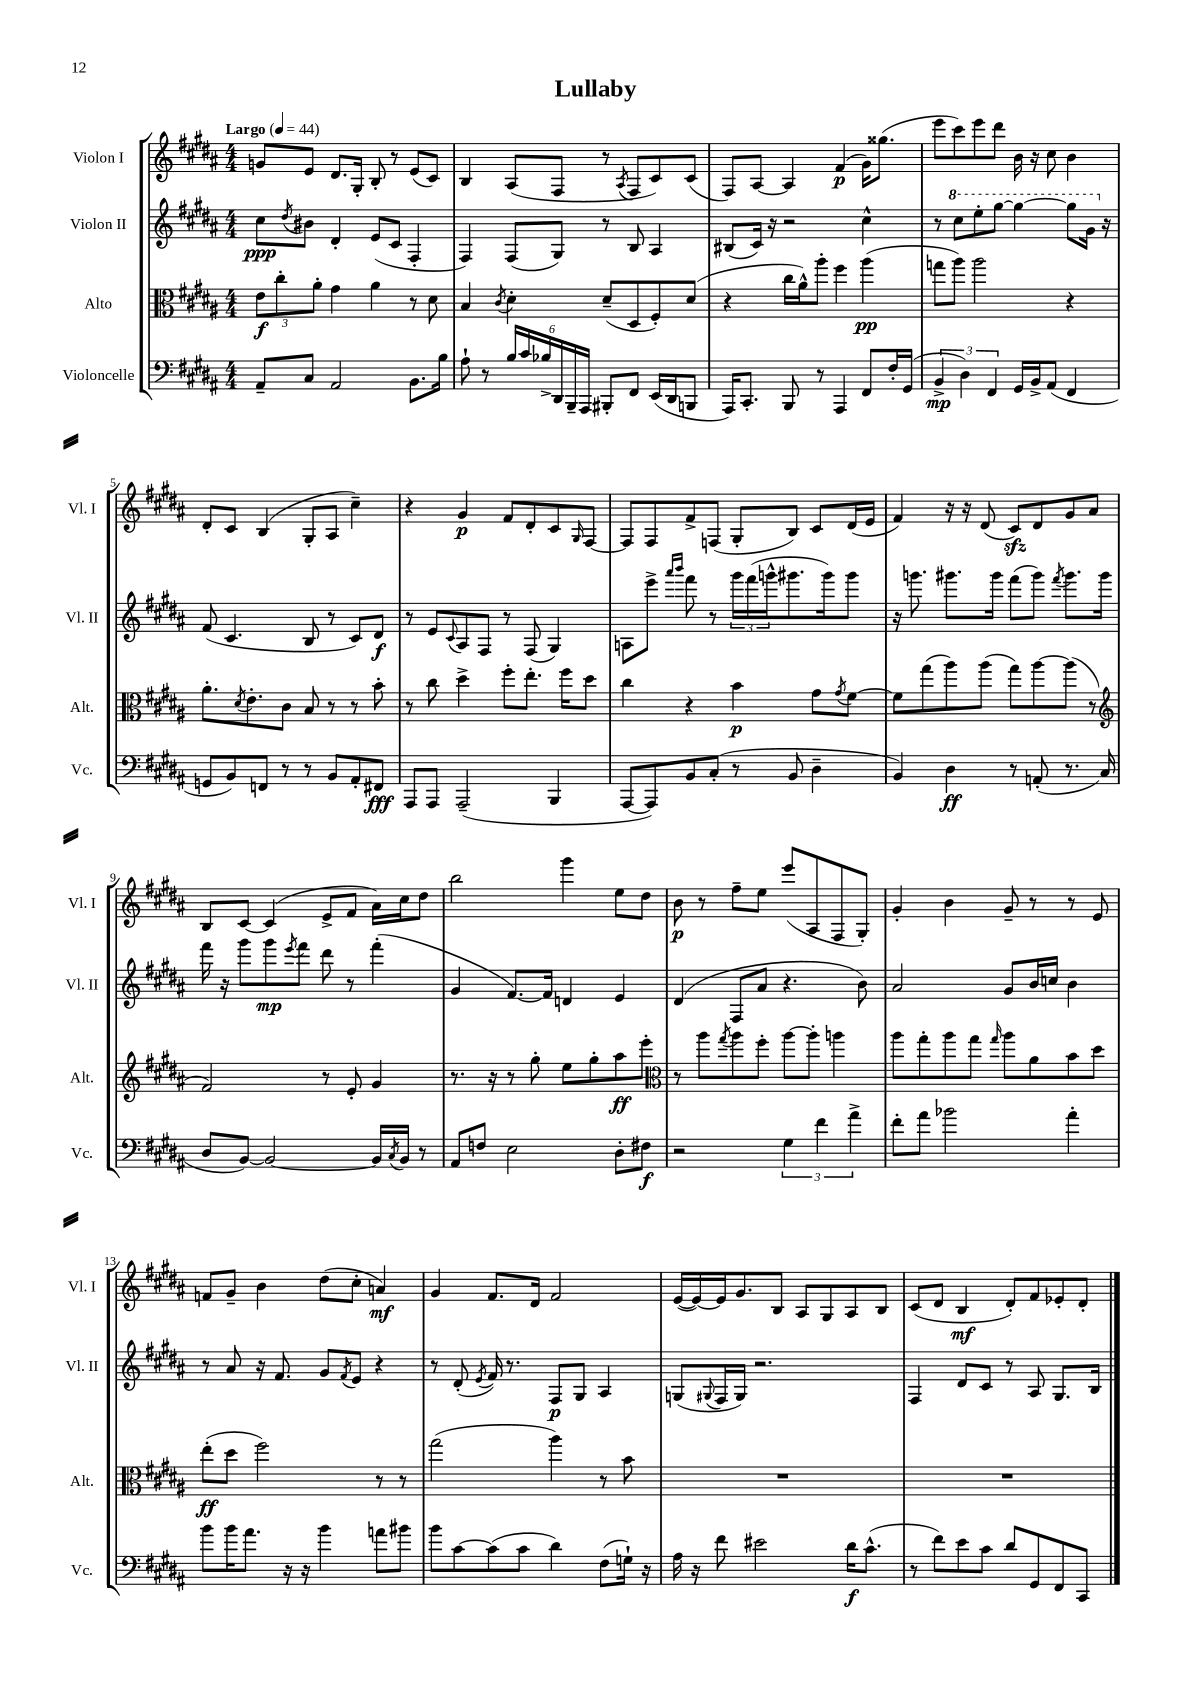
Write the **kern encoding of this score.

**kern	**kern	**kern	**kern
*staff4	*staff3	*staff2	*staff1
*clefF4	*clefC3	*clefG2	*clefG2
*k[f#c#g#d#a#]	*k[f#c#g#d#a#]	*k[f#c#g#d#a#]	*k[f#c#g#d#a#]
*M4/4	*M4/4	*M4/4	*M4/4
*MM44	*MM44	*MM44	*MM44
8AA#~	12e	8cc#	8g
.	12cc#'	.	.
.	.	8qdd#	.
8C#	.	8b#	8e
.	12a#'	.	.
2AA#	4g#	4d#'	8.d#
.	.	.	16G#'
.	4a#	(8e	8B'
.	.	8c#	8r
8.BB	8r	4F#'	(8e
.	8d#	.	8c#)
16B	.	.	.
=	=	=	=
8A#`	4B	4F#)	4B
8r	.	.	.
.	8qc#	.	.
24B	4d#'	(8F#	(8A#
24c#	.	.	.
24B-^	.	.	.
24DD#	.	8G#)	8F#
24BBB~	.	.	.
24AAA#	.	.	.
8BBB#'	(8d#~	8r	8r
.	.	.	8qA#
8FF#	8D#	8B	8F#
(16EE	8F#')	4A#	8c#)
16DD#	.	.	.
8BBB	(8d#	.	(8c#
=	=	=	=
16AAA#)	4r	(8B#	8F#)
8.CC#'	.	.	.
.	.	16c#)	[8A#
.	.	16r	.
8BBB	16cc#	2r	4A#]
.	16a#^^)	.	.
8r	8aa#'	.	.
4AAA#	4ff#	.	(4f#
8FF#	(4aa#	4cc#^^	16g#)
.	.	.	(8.gg##
16F#'	.	.	.
(16GG#	.	.	.
=	=	=	=
6BB^	8gg	8r	8eee
.	8aa#)	8ccc#	8ccc#)
6D#)	.	.	.
.	2aa#	8eee'	8eee
6FF#	.	.	.
.	.	[8ggg#	8ddd#
16GG#	.	4ggg#_	16b
16BB^	.	.	16r
(8AA#	.	.	8cc#
4FF#	4r	8ggg#]	4b
.	.	16gg#	.
.	.	16r	.
=	=	=	=
8GG	8.a#'	(8f#	8d#'
8BB)	.	4.c#	8c#
.	8qd#	.	.
.	8.e'	.	.
8FF	.	.	(4B
8r	8c#	.	.
8r	8B	8B	8G#'
8BB	8r	8r	8A#
8AA#'	8r	8c#)	4cc#~)
8FF#	8b'	8d#	.
=	=	=	=
8AAA#	8r	8r	4r
8AAA#	8cc#	8e	.
.	.	8qqc#	.
(2AAA#~	4dd#^	8A#	4g#
.	.	8F#	.
.	8ff#'	8r	8f#
.	8.ee'	(8F#	8d#'
4BBB	.	4G#)	8c#
.	16ff#	.	.
.	.	.	16qqG#
.	8dd#	.	[8F#
=	=	=	=
[8AAA#	4cc#	8A	8F#]
8AAA#])	.	8eee^	8F#
.	.	16qqaaa#	.
.	.	16qqbbb	.
8BB	4r	8fff#	8f#^
(8C#'	.	8r	(8F
8r	4b	24ggg#	8G#'
.	.	(24fff#	.
.	.	24ggg^^	.
8BB	.	8.ggg#	8B)
4D#~	8g#	.	8c#
.	.	16ggg#)	.
.	8qg#	.	.
.	[8f#	8ggg#	(16d#
.	.	.	16e
=	=	=	=
4BB)	8f#]	16r	4f#)
.	.	8.ggg	.
.	(8gg#	.	.
4D#	8aa#)	8.ggg#	16r
.	.	.	16r
.	(8aa#	.	(8d#
.	.	16ggg#	.
8r	8gg#)	(8fff#	8c#)
(8AA'	[8aa#	8ggg#)	8d#
.	.	8qfff#	.
8.r	(8aa#]	8.ggg#	8g#
.	8r	.	8a#
16C#	.	16ggg#	.
=	=	=	=
*	*clefG2	*	*
8D#	2f#)	16fff#	8B
.	.	16r	.
[8BB)	.	8ggg#	[8c#
2BB_	.	8ggg#	(4c#]
.	.	8qeee	.
.	.	8fff#	.
.	8r	8ddd#	8e^
.	8e'	8r	8f#
16BB]	4g#	(4fff#'	16a#)
8qC#	.	.	.
16BB	.	.	16cc#
8r	.	.	8dd#
=	=	=	=
8AA#	8.r	4g#	2bb
8F	.	.	.
.	16r	.	.
2E	8r	[8.f#)	.
.	8gg#'	.	.
.	.	16f#]	.
.	8ee	4d	4ggg#
.	8gg#'	.	.
8D#'	8aa#	4e	8ee
8F#	8eee'	.	8dd#
=	=	=	=
*	*clefC3	*	*
2r	8r	(4d#	8b
.	8aa#	.	8r
.	8qgg#	.	.
.	8aa#	8F#	8ff#~
.	8ff#'	8a#	8ee
6G#	[8aa#	4.r	(8eee
.	8aa#']	.	8A#
6f#	.	.	.
.	4aa	.	8F#
6a#^	.	.	.
.	.	8b)	8G#')
=	=	=	=
8f#'	8aa#	2a#	4g#'
8a#	8gg#'	.	.
2b-	8aa#	.	4b
.	8gg#	.	.
.	16qqgg#	.	.
.	8aa#	8g#	8g#~
.	8a#	16b	8r
.	.	16cc	.
4a#'	8b	4b	8r
.	8dd#	.	8e
=	=	=	=
8b	(8ee'	8r	8f
16b	8dd#	8a#	8g#~
8.a#	.	.	.
.	2ff#)	16r	4b
.	.	8.f#	.
16r	.	.	.
16r	.	.	.
4b	.	8g#	(8dd#
.	.	8qf#	.
.	.	8e	8cc#'
8a	8r	4r	4a)
8b#	8r	.	.
=	=	=	=
8b	(2gg#	8r	4g#
[8c#	.	(8d#'	.
.	.	8qe	.
(8c#]	.	16f#)	8.f#
.	.	8.r	.
8c#	.	.	.
.	.	.	16d#
4d#)	4aa#)	8F#	2f#
.	.	8G#	.
(8F#	8r	4A#	.
16G`)	8b	.	.
16r	.	.	.
=	=	=	=
16A#	1r	(8G	([16e
16r	.	.	16e_)
.	.	8qqG#	.
8f#	.	16F#	16e]
.	.	16G#)	8.g#
2e#	.	2.r	.
.	.	.	8B
.	.	.	8A#
.	.	.	8G#
16d#	.	.	8A#
(8.c#^^	.	.	.
.	.	.	8B
=	=	=	=
8r	1r	4F#	(8c#
8f#)	.	.	8d#
8e	.	8d#	4B
8c#	.	8c#	.
8d#	.	8r	8d#')
8GG#	.	8A#	8f#
8FF#	.	8.G#	8e-'
8CC#	.	.	8d#'
.	.	16B	.
==	==	==	==
*-	*-	*-	*-
